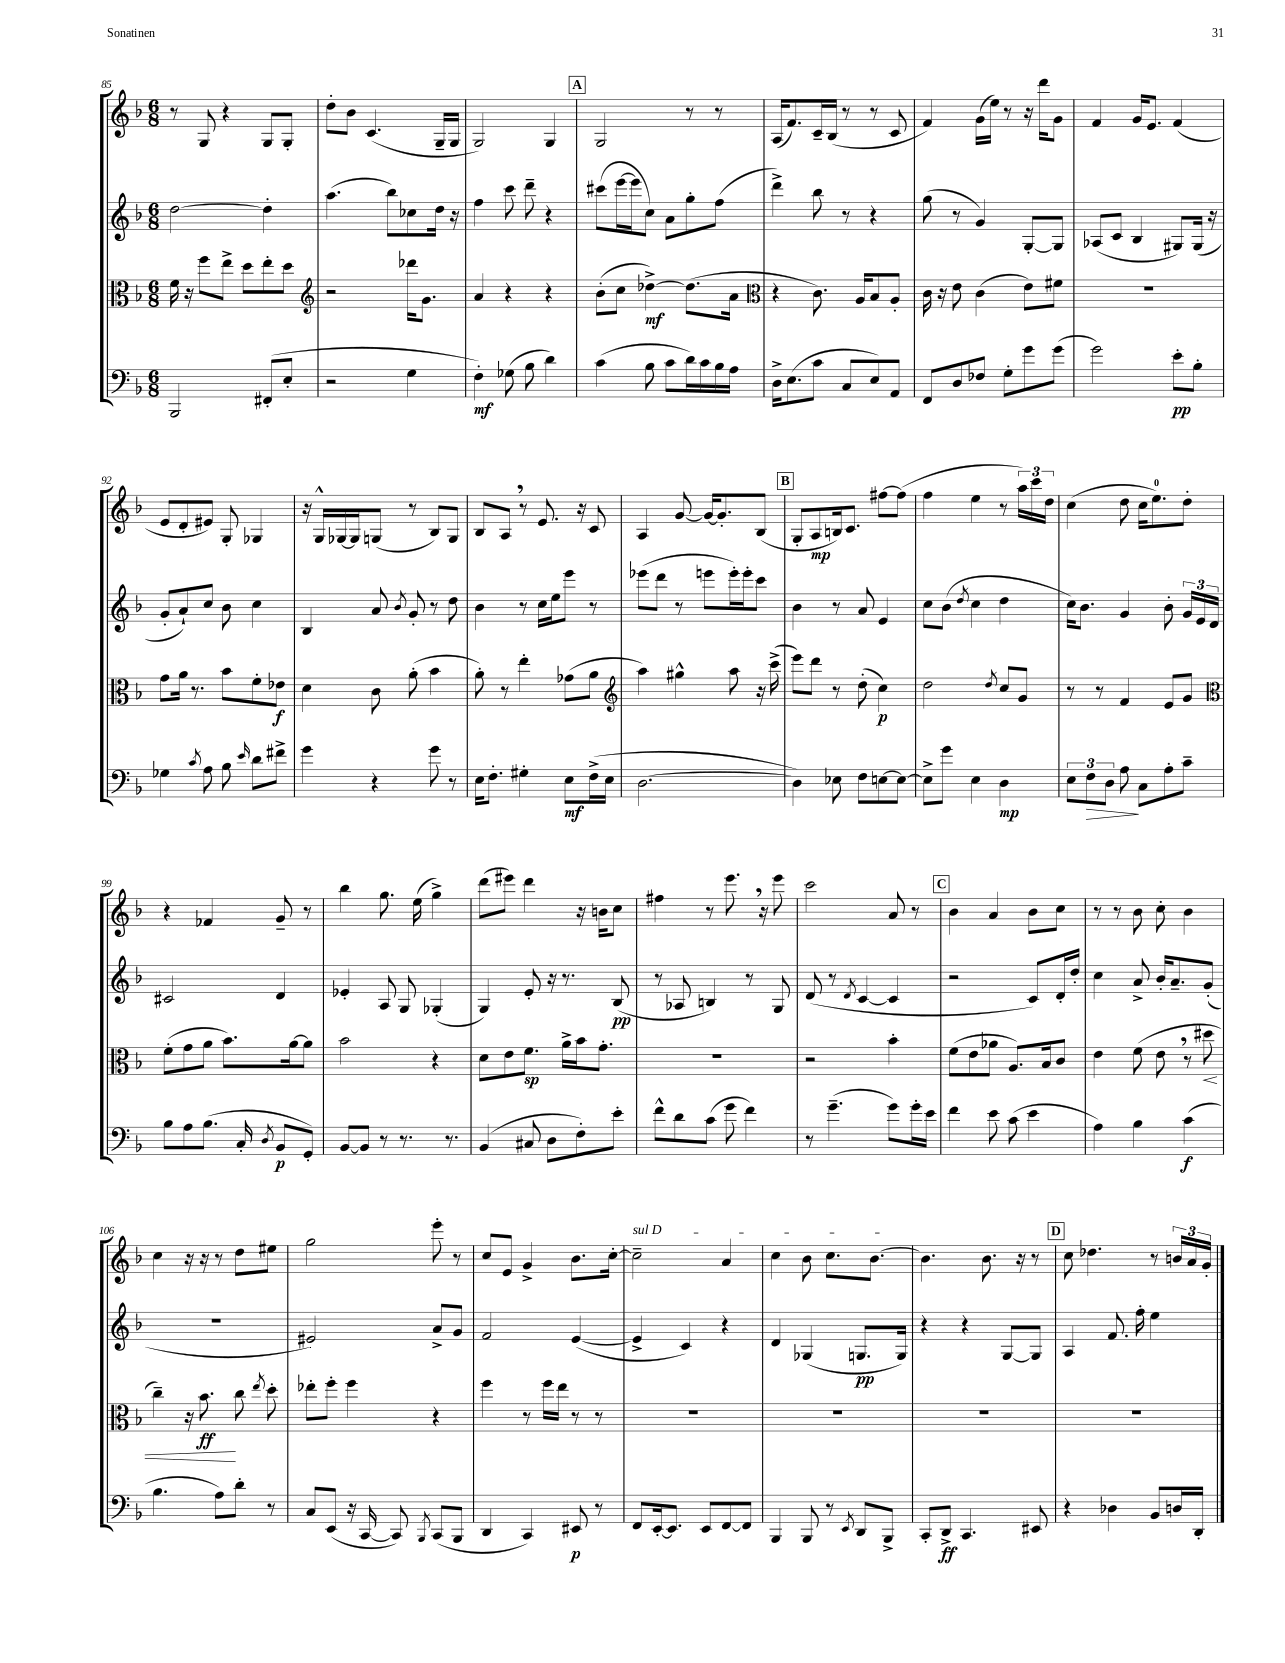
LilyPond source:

<<
\new StaffGroup <<
\new Staff = "s0" {
    \clef treble \key f \major \numericTimeSignature \time 6/8
    \autoBeamOff r8 g8 r4 g8[ g8]-. |
    d''8[-. bes'8] c'4.( g16[-- g16] |
    g2) g4 |
    \mark \markup { \box "A" } g2 r8 r8 |
    a16[( f'8.) c'16-- bes16]( r8 r8 c'8 |
    f'4) g'16[( e''16]) r8 r16 d'''16[ g'8] |
    f'4 g'16[ e'8.] f'4( |
    e'8[ d'8-. eis'8]) g8-. ges4 |
    r16 g16[-^ ges16~ ges16 g8]( r8 bes8[) g8] |
    bes8[ a8] \breathe r8 e'8. r16 c'8 |
    a4 g'8~ g'16[~ g'8.-. bes8]( |
    \mark \markup { \box "B" } g8[-. a8\mp b16) c'8.] fis''8[~ fis''8]( |
    f''4 e''4 r8 \tuplet 3/2 { a''16[) c'''16 d''16] } |
    c''4( d''8 c''16[ e''8.-0) d''8]-. |
    r4 fes'4 g'8-- r8 |
    bes''4 g''8. e''16( g''4->) |
    d'''8[( eis'''8]) d'''4 r16 b'16[ c''8] |
    fis''4 r8 e'''8. \breathe r16 e'''8 |
    c'''2 a'8 r8 |
    \mark \markup { \box "C" } bes'4 a'4 bes'8[ c''8] |
    r8 r8 bes'8 c''8-. bes'4 |
    c''4 r16 r16 r8 d''8[ eis''8] |
    g''2 e'''8-. r8 |
    c''8[ e'8] g'4-> bes'8.[ c''16]~-. |
    \once \override TextSpanner.bound-details.left.text = \markup { \italic "sul D" } c''2--\startTextSpan a'4 |
    c''4 bes'8 c''8.[ bes'8.]~\stopTextSpan |
    bes'4. bes'8. r16 r8 |
    \mark \markup { \box "D" } c''8 des''4. r8 \tuplet 3/2 { b'16[ a'16 g'16]-. } \bar "|." |
}
\new Staff = "s1" {
    \clef treble \key f \major \numericTimeSignature \time 6/8
    \autoBeamOff d''2~ d''4-. |
    a''4.( bes''8[) ces''8 d''16] r16 |
    f''4 c'''8 d'''8-- r4 |
    \mark \markup { \box "A" } cis'''8[( e'''16~ e'''16 c''8]) a'8[ g''8-. f''8]( |
    d'''4->) bes''8 r8 r4 |
    g''8( r8 g'4) g8[~-. g8] |
    aes8[( c'8] bes4 gis8[) gis16]( r16 |
    g'8[-. a'8-!) c''8] bes'8 c''4 |
    bes4 a'8 \acciaccatura { bes'8 } g'8-. r8 d''8 |
    bes'4 r8 c''16[ e''16 e'''8] r8 |
    ees'''8[( d'''8] r8 e'''8[ e'''16-.) e'''16-. c'''8] |
    \mark \markup { \box "B" } bes'4 r8 a'8 e'4 |
    c''8[ bes'8]( \acciaccatura { d''8 } c''4 d''4 |
    c''16[) bes'8.] g'4 bes'8-. \tuplet 3/2 { g'16[ e'16 d'16] } |
    cis'2 d'4 |
    ees'4-. a8 g8 ges4-.( |
    g4) e'8-. r16 r8. bes8\pp( |
    r8 aes8 b4) r8 g8 |
    d'8( r8 \acciaccatura { d'8 } c'4~ c'4 |
    \mark \markup { \box "C" } r2 c'8[) d'16-. d''16]-. |
    c''4 a'8-> bes'16[-. a'8.-- g'8]-.( |
    R2. |
    eis'2) a'8[-> g'8] |
    f'2 e'4~( |
    e'4-> c'4) r4 |
    d'4 ges4( g8.[\pp g16]) |
    r4 r4 g8[~ g8] |
    \mark \markup { \box "D" } a4 f'8. f''16-. e''4 \bar "|." |
}
\new Staff = "s2" {
    \clef alto \key f \major \numericTimeSignature \time 6/8
    \autoBeamOff f'16 r16 f''8[ e''8]-> d''8[ e''8-. d''8] |
    \clef treble r2 des'''16[ g'8.] |
    a'4 r4 r4 |
    \mark \markup { \box "A" } bes'8[-.( c''8] des''4~->\mf) des''8.[( a'16] |
    \clef alto r4 c'8.) a16[ bes8 a8]-. |
    c'16 r16 e'8 c'4( e'8[) fis'8] |
    R2. |
    g'8[ a'16] r8. bes'8[ f'8-. ees'8]\f |
    d'4 c'8 a'8-.( bes'4 |
    a'8-.) r8 e''4-. ges'8[( a'8] |
    \clef treble a''4) gis''4-^ a''8 r16 c'''16->( |
    \mark \markup { \box "B" } e'''8[) d'''8] r8 d''8-.( c''4\p) |
    d''2 \acciaccatura { d''8 } c''8[ g'8] |
    r8 r8 f'4 e'8[ g'8] |
    \clef alto f'8[-.( g'8 a'8] bes'8.[) a'16~ a'8] |
    bes'2 r4 |
    d'8[ e'8 f'8.]\sp a'16[-> bes'16 g'8.]-. |
    R2. |
    r2 bes'4-. |
    \mark \markup { \box "C" } f'8[( e'8 aes'8] a8.[) bes16 c'8] |
    e'4 f'8( e'8 \breathe r8 dis''8\< |
    c''4--) r16 bes'8.\ff\! c''8 \acciaccatura { e''8 } d''8-. |
    ees''8[-. f''8]-. f''4 r4 |
    f''4 r8 f''16[ e''16] r8 r8 |
    R2. |
    R2. |
    R2. |
    \mark \markup { \box "D" } R2. \bar "|." |
}
\new Staff = "s3" {
    \clef bass \key f \major \numericTimeSignature \time 6/8
    \autoBeamOff bes,,2 fis,8[-.( e8]-. |
    r2 g4 |
    f4-.\mf) ges8( bes8 d'4) |
    \mark \markup { \box "A" } c'4( bes8 c'8[ d'16) c'16 bes16 a16] |
    d16[-> e8.( c'8] c8[ e8) a,8] |
    f,8[ d8 fes8] g8[-. g'8 g'8]( |
    g'2) e'8[-.\pp bes8]-. |
    ges4 \acciaccatura { c'8 } a8 bes8 \grace { e'16 } d'8[ fis'8]-> |
    g'4 r4 g'8 r8 |
    e16[ f8.]-. gis4-. e8[\mf f16->( e16] |
    d2.~ |
    \mark \markup { \box "B" } d4) ees8 f8[ e8~ e8]~ |
    e8[-> g'8] e4 d4\mp |
    \tuplet 3/2 { e8[ f8\> d8] } a8\! c8[ a8-. c'8]-- |
    bes8[ a8 bes8.]( c16-. \acciaccatura { d8 } bes,8[\p g,8]-.) |
    bes,8[~ bes,8] r8 r8. r8. |
    bes,4( cis8 d8[ f8-.) e'8]-. |
    f'8[-^ d'8 c'8]( g'8 f'4) |
    r8 g'4.--( g'8[) g'16-. e'16] |
    \mark \markup { \box "C" } f'4 e'8 c'8( e'4 |
    a4) bes4 c'4\f( |
    bes4. a8[) d'8]-. r8 |
    c8[ e,8]( r16 c,16~ c,8) \acciaccatura { bes,,8 } c,8[( bes,,8] |
    d,4 c,4) eis,8\p r8 |
    f,8[ e,16~-. e,8.] e,8[ f,8~ f,8] |
    bes,,4 bes,,8 r8 \acciaccatura { e,8 } d,8[ bes,,8]-> |
    c,8[-. d,8]->\ff c,4. eis,8 |
    \mark \markup { \box "D" } r4 des4 bes,8[ d16 d,16]-. \bar "|." |
}
>>
>>
\layout { \context { \Score currentBarNumber = #85 } }
